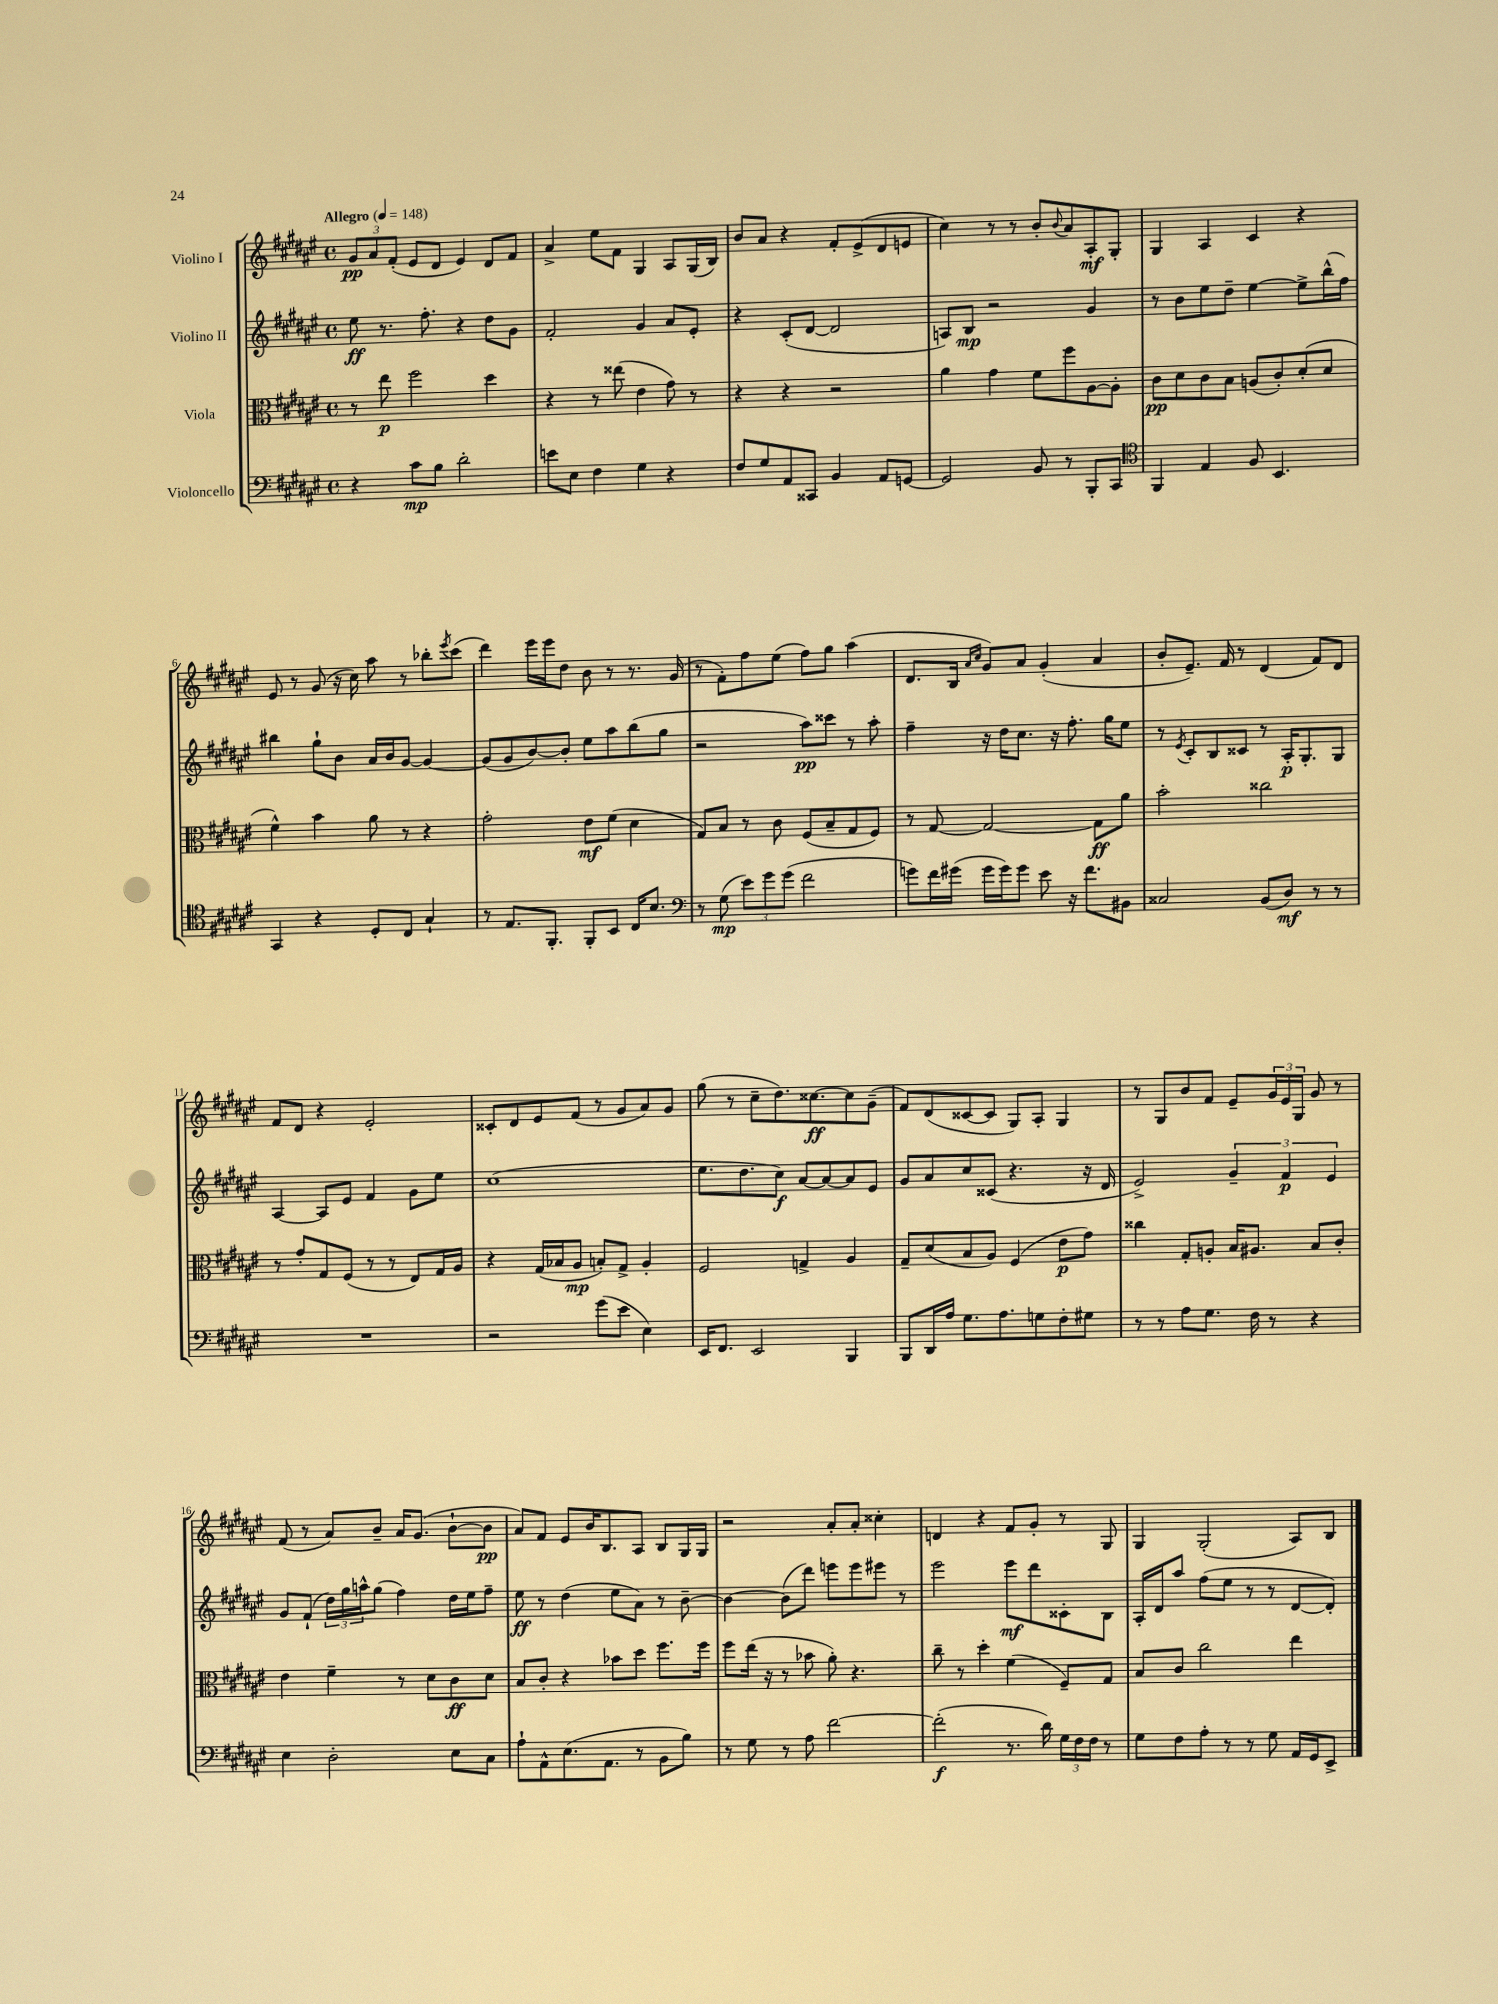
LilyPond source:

<<
\new StaffGroup <<
\new Staff = "s0" \with { instrumentName = "Violino I" } {
    \clef treble \key fis \major \defaultTimeSignature \time 4/4 \tempo "Allegro" 4 = 148
    \tuplet 3/2 { gis'8\pp ais'8 fis'8-.( } eis'8 dis'8 eis'4) dis'8 fis'8 |
    ais'4-> eis''8 fis'8 gis4 ais8 gis16( b16) |
    b'8 ais'8 r4 fis'8-. eis'8->( dis'8 e'8 |
    cis''4) r8 r8 b'8-. \appoggiatura { b'8 } ais'8 ais8-.\mf gis8-. |
    gis4 ais4 cis'4 r4 |
    eis'8 r8 gis'8( r16 cis''16) ais''8 r8 bes''8-. \acciaccatura { eis'''8 } cis'''8( |
    dis'''4) eis'''16 eis'''16 dis''8 b'8 r8 r8. gis'16( |
    r8 fis'8-.) fis''8 eis''8( fis''8) gis''8 ais''4( |
    dis'8. b16 \grace { ais'16 cis''16 } gis'8) ais'8 gis'4-.( ais'4 |
    b'8-. eis'8.--) fis'16 r8 dis'4( fis'8) dis'8 |
    fis'8 dis'8 r4 eis'2-. |
    cisis'8-. dis'8 eis'8 fis'8( r8 gis'8 ais'8) gis'8 |
    gis''8( r8 cis''8-- dis''8.) cisis''8.~\ff cisis''8 gis'8--( |
    fis'8) dis'8( cisis'8~ cisis'8 gis8) ais8-. gis4 |
    r8 gis8 b'8 fis'8 eis'8-- \tuplet 3/2 { gis'16 eis'16 gis16 } gis'8 r8 |
    fis'8( r8 ais'8) b'8-- ais'16 gis'8.( b'8~-! b'8\pp |
    ais'8) fis'8 eis'8 b'16 b8. ais8 b8 gis16 gis16 |
    r2 ais'8-. ais'8-. cisis''4-. |
    d'4 r4 fis'8 gis'8-. r8 gis8 |
    gis4 gis2-.( ais8) b8 \bar "|." |
}
\new Staff = "s1" \with { instrumentName = "Violino II" } {
    \clef treble \key fis \major \defaultTimeSignature \time 4/4
    eis''8\ff r8. fis''8.-. r4 dis''8 gis'8 |
    fis'2-. gis'4 ais'8 eis'8-. |
    r4 cis'8-.( dis'8~ dis'2 |
    a8) b8\mp r2 gis'4 |
    r8 b'8 eis''8 dis''8-- eis''4~ eis''8-> b''16-^( fis''16) |
    bis''4 gis''8-! b'8 ais'16 b'16 gis'8~ gis'4~ |
    gis'8( gis'8 b'8~) b'8-. eis''8 ais''8 b''8( gis''8 |
    r2 ais''8\pp) cisis'''8 r8 ais''8-. |
    fis''4-- r16 dis''16 cis''8. r16 fis''8.-. gis''16 eis''8 |
    r8 \acciaccatura { eis'8 } cis'8-. b8 cisis'8 r8 ais16-.\p gis8.-. gis8 |
    ais4~ ais8 eis'8 fis'4 gis'8 eis''8 |
    cis''1( |
    eis''8. dis''8. cis''8\f) ais'8~ ais'8~ ais'8 eis'8 |
    gis'8 ais'8 cis''8 cisis'8( r4. r16 dis'16 |
    eis'2->) \tuplet 3/2 { gis'4-- fis'4\p eis'4 } |
    gis'8 fis'8-!( \tuplet 3/2 { dis''16) gis''16 a''16-^ } gis''8( fis''4) dis''16 eis''16 fis''8-- |
    eis''8\ff r8 dis''4( eis''8 ais'8) r8 b'8~-- |
    b'4~ b'8( dis'''8) e'''8 e'''8 eis'''8 r8 |
    eis'''2 eis'''8\mf dis'''8 cisis'8-. b8 |
    ais16-. dis'16 ais''8 fis''8( eis''8 r8 r8 dis'8~ dis'8-.) \bar "|." |
}
\new Staff = "s2" \with { instrumentName = "Viola" } {
    \clef alto \key fis \major \defaultTimeSignature \time 4/4
    r8 eis''8\p fis''2 dis''4 |
    r4 r8 eisis''8( eis'4 gis'8) r8 |
    r4 r4 r2 |
    ais'4 gis'4 fis'8 fis''8 ais8~ ais8-. |
    cis'8\pp dis'8 cis'8 b8 a8( cis'8-.) dis'8-.( dis'8 |
    fis'4-^) b'4 ais'8 r8 r4 |
    gis'2-. eis'8\mf fis'8( dis'4 |
    gis8) b8 r8 cis'8 fis8( b8-- gis8 fis8) |
    r8 gis8~ gis2~ gis8\ff ais'8 |
    b'2-. cisis''2 |
    r8 gis'8-. gis8 fis8( r8 r8 eis8) gis16 ais16 |
    r4 gis16( bes16 ais8\mp b8-.) gis8-> ais4-. |
    fis2 g4-> ais4 |
    gis8-- dis'8( b8 ais8) fis4( eis'8\p gis'8) |
    cisis''4 gis8-. a8-. b16 ais8. b8 cis'8-. |
    eis'4 fis'4-- r8 dis'8 cis'8\ff dis'8 |
    b8 cis'8-. r4 bes'8 dis''8 fis''8. fis''16 |
    fis''8 eis''16( r16 r8 bes'8 ais'8-.) r4. |
    cis''8-- r8 dis''4-. fis'4( fis8--) gis8 |
    b8 cis'8 cis''2 eis''4 \bar "|." |
}
\new Staff = "s3" \with { instrumentName = "Violoncello" } {
    \clef bass \key fis \major \defaultTimeSignature \time 4/4
    r4 cis'8\mp b8 dis'2-. |
    e'8 eis8 fis4 gis4 r4 |
    fis8 gis8 ais,8 cisis,8 b,4 ais,8 g,8~ |
    g,2 b,8 r8 b,,8-. cis,8 |
    \clef tenor fis,4 eis4 fis8 b,4. |
    gis,4 r4 dis8-. cis8 gis4-! |
    r8 eis8. fis,8.-. fis,8-. b,8 cis16 b8. |
    \clef bass r8 gis8\mp( \tuplet 3/2 { eis'8) gis'8 gis'8( } fis'2 |
    g'8) fis'16 gis'16( gis'16 gis'16) gis'8 eis'8 r16 fis'8. bis,8 |
    cisis2 b,8( dis8\mf) r8 r8 |
    R1 |
    r2 gis'8( eis'8 eis4) |
    eis,16 fis,8. eis,2 b,,4 |
    b,,8 dis,16 ais16 gis8. ais8. g8 fis8-. gis8 |
    r8 r8 ais8 gis8. fis16 r8 r4 |
    eis4 dis2-. eis8 cis8 |
    ais8-! ais,8-^ eis8.( ais,8. r8 b,8 b8) |
    r8 gis8 r8 ais8 fis'2~ |
    fis'2-.\f( r8. dis'16) \tuplet 3/2 { gis16 fis16 fis16 } r8 |
    gis8 fis8 ais8-. r8 r8 gis8 ais,16 gis,16 eis,8-> \bar "|." |
}
>>
>>
